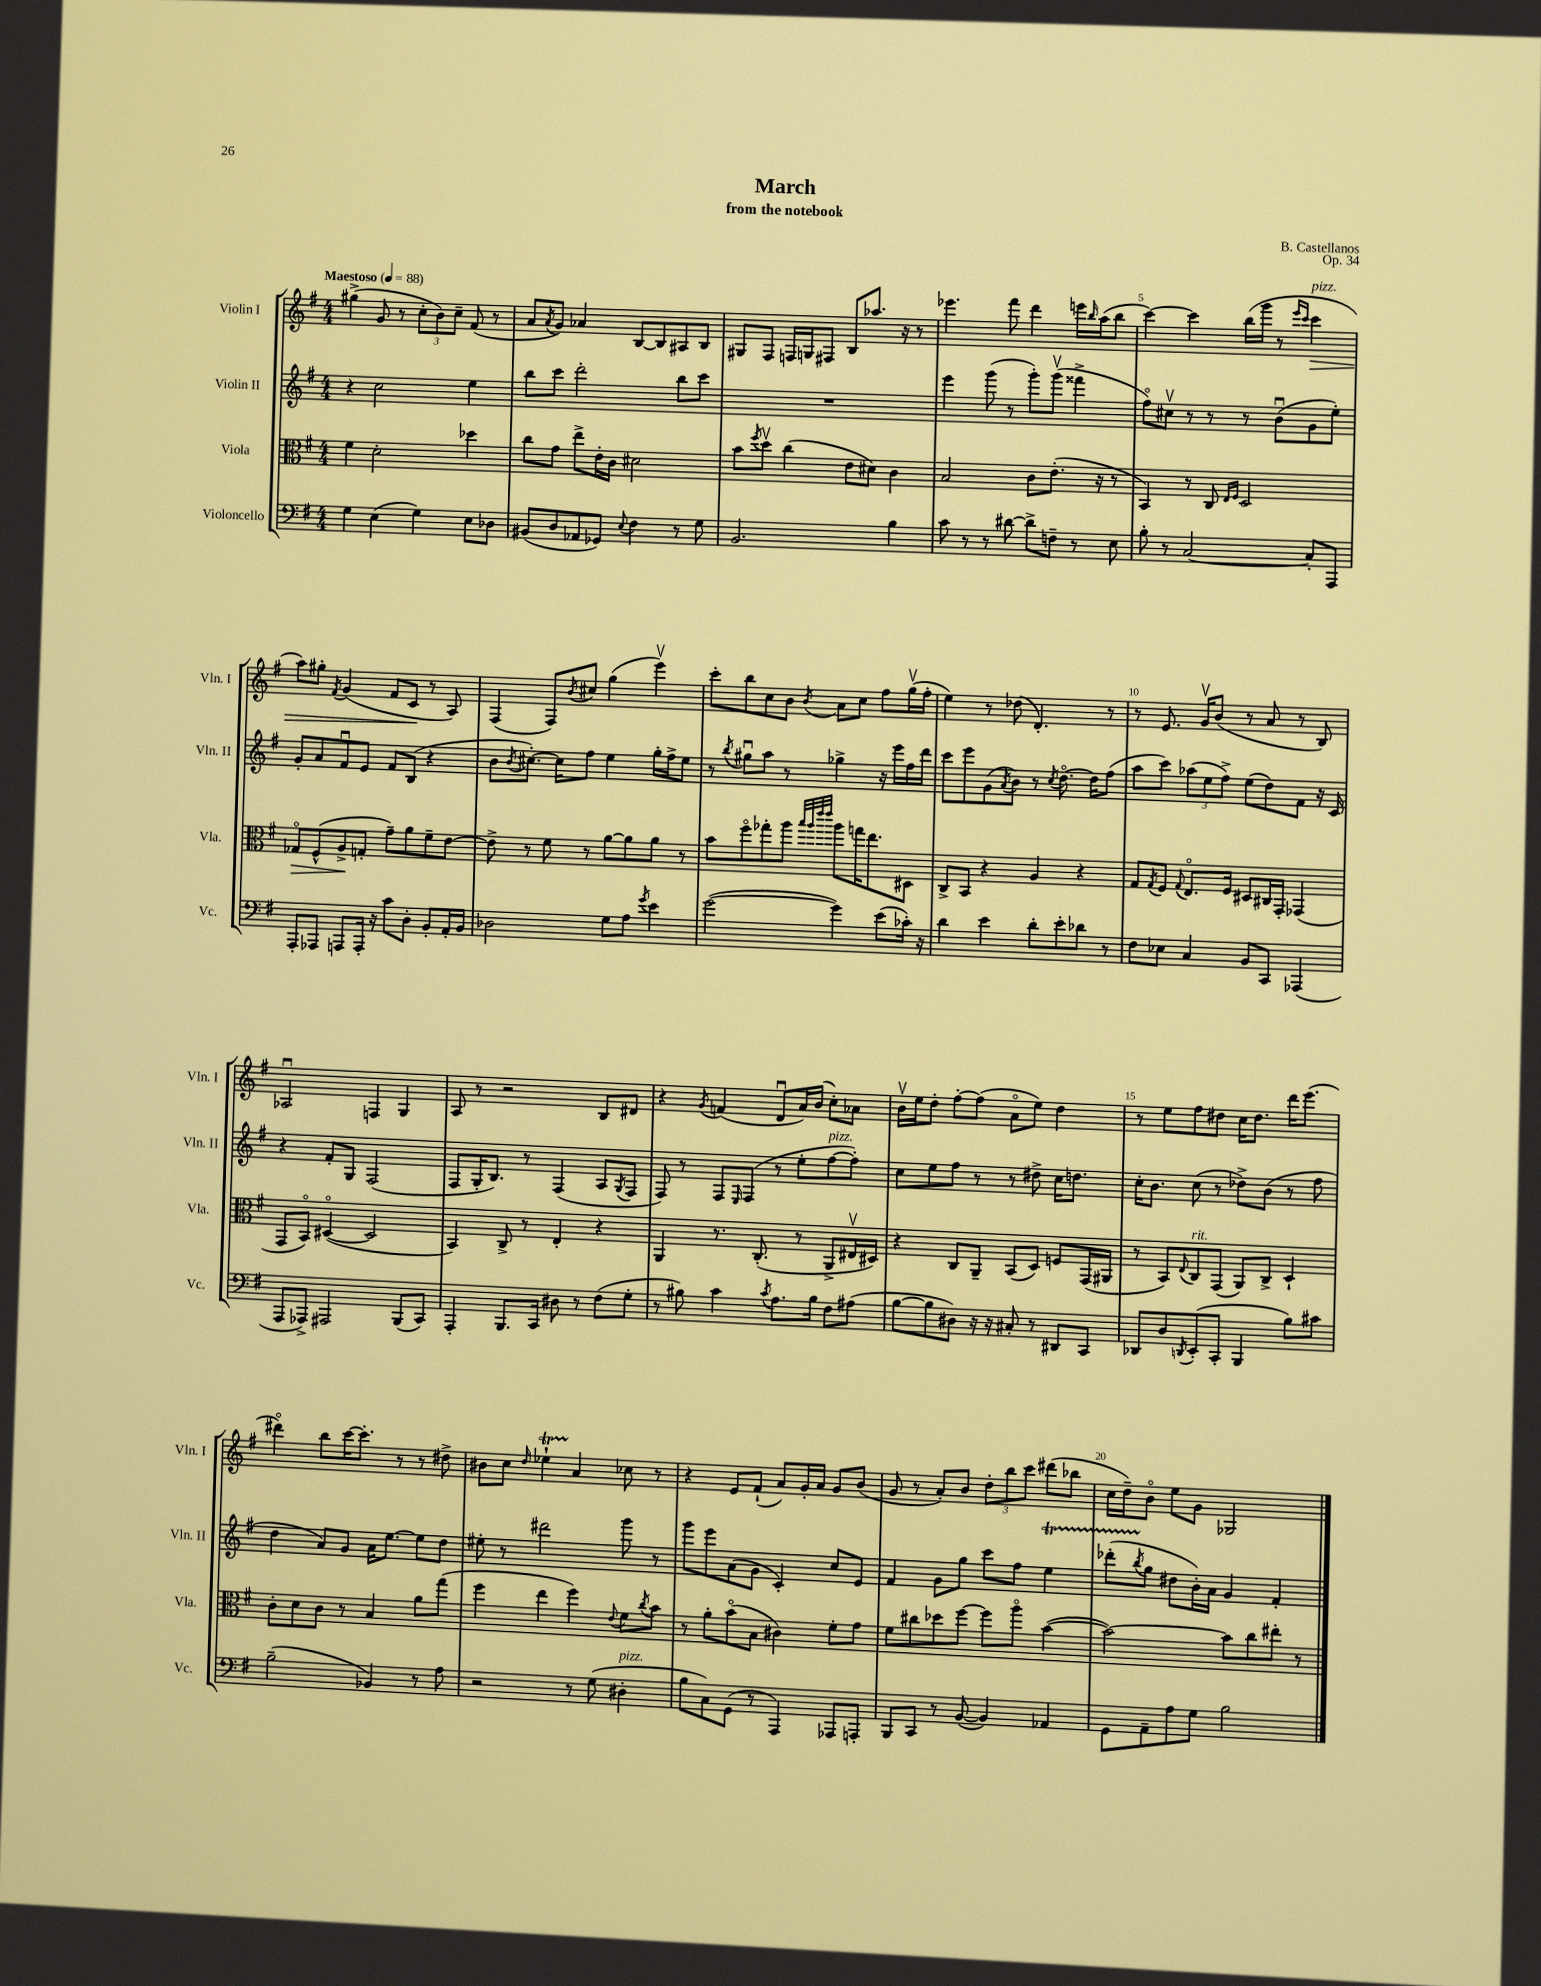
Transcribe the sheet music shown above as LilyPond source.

\header { title = "March" composer = "B. Castellanos" subtitle = "from the notebook" opus = "Op. 34" }
<<
\new StaffGroup <<
\new Staff = "s0" \with { instrumentName = "Violin I" shortInstrumentName = "Vln. I" } {
    \clef treble \key g \major \numericTimeSignature \time 4/4 \tempo "Maestoso" 4 = 88
    gis''4->( g'8 r8 \tuplet 3/2 { c''8-. b'8) c''8-- } fis'8( r8 |
    a'8 \acciaccatura { a'8 } g'8) aes'4 b8~ b8 ais8 b8 |
    gis8 fis8 f16 g16 fis8 b8 aes''8. r16 r8 |
    ees'''4. fis'''8 d'''4 e'''16 \grace { b''16 } a''16( b''8 |
    c'''4~) c'''4 b''16( g'''16 r8 \grace { e'''16 c'''16 } c'''4\>^\markup { \italic "pizz." } |
    a''8) gis''8-. \acciaccatura { fis'8 } g'4( fis'8 c'8\! r8 a8) |
    fis4( fis8) \acciaccatura { b'8 } cis''8 g''4( e'''4\upbow) |
    c'''8-. b''8 c''8 b'8 \acciaccatura { b'8 } a'8 c''8 fis''8 g''16\upbow( fis''16-. |
    e''4) r8 des''8( d'4.-.) r8 |
    r8 e'8. g'16\upbow b'8( r8 a'8 r8 b8) |
    aes2\downbow f4 g4 |
    a8 r8 r2 b8 dis'8 |
    r4 \acciaccatura { g'8 } f'4( d'8\downbow a'16) b'16( c''8-.) aes'8 |
    b'16\upbow e''16 d''8-. fis''8~-. fis''8( a'8\flageolet e''8) d''4 |
    r8 e''8 fis''8 dis''8 c''16 dis''8. d'''16 e'''8.( |
    dis'''4\flageolet) b''8 c'''16~ c'''8.-. r8 r8 dis''8-> |
    bis'8 c''8 \grace { d''16 } ees''4-!\startTrillSpan a'4\stopTrillSpan ces''8 r8 |
    r4 e'8 fis'8-!( a'8) g'16-. a'16 g'8 b'8( |
    g'8 r8 a'8-.) b'8 \tuplet 3/2 { d''8-. b''8 c'''8 } dis'''8( bes''8 |
    c''16 d''16--) b'8\flageolet e''8 g'8 ges2 \bar "|." |
}
\new Staff = "s1" \with { instrumentName = "Violin II" shortInstrumentName = "Vln. II" } {
    \clef treble \key g \major \numericTimeSignature \time 4/4
    r4 c''2 e''4 |
    b''8 c'''8 d'''2-. b''8 c'''8 |
    R1 |
    e'''4 g'''8( r8 g'''8-.) g'''8\upbow( fisis'''4-> |
    fis''8\flageolet) cis''8\upbow r8 r8 r8 b'8\downbow( g'8 e''8-.) |
    g'8-. a'8 fis'8\downbow e'8 fis'8 b8( r4 |
    b'8 \acciaccatura { b'8 } cis''8.~-.) cis''16 fis''8 e''4 g''16-. fis''16-> e''8 |
    r8 \acciaccatura { b''8 } gis''8\downbow a''8 r8 ges''4-> r16 e'''16 fis''16 d'''16 |
    c'''8 e'''8 g'8( \acciaccatura { a'8 } b'8) r8 \acciaccatura { c''8 } d''8.~\flageolet d''16 fis''8( |
    a''8 c'''8) \tuplet 3/2 { aes''8( e''8 fis''8->) } e''8( d''8) fis'8 r16 c'16 |
    r4 fis'8-. g8 fis2( |
    fis8 g16-. b8.) r8 fis4( a8 \acciaccatura { g8 } fis8 |
    fis8) r8 fis8 \grace { e16 } fis8( r8 e''8-. fis''8~^\markup { \italic "pizz." } fis''8-.) |
    c''8 e''8 fis''8 r8 r8 dis''8-> c''16 d''8. |
    c''16-. b'8. c''8( r8 des''8->) b'8( r8 fis''8 |
    d''4 a'8) g'8 a'16 e''8.~ e''8 d''8 |
    eis''8-. r8 dis'''2 g'''8 r8 |
    g'''8 e'''8 a'8( g'8 c'4-.) c''8 e'8 |
    fis'4 g'8 g''8 c'''8 fis''8 e''4\startTrillSpan |
    des'''8-.( \acciaccatura { b''8 } g''8\stopTrillSpan dis''8 b'16-.) a'16 g'4 fis'4-. \bar "|." |
}
\new Staff = "s2" \with { instrumentName = "Viola" shortInstrumentName = "Vla." } {
    \clef alto \key g \major \numericTimeSignature \time 4/4
    fis'4 d'2-. des''4 |
    c''8 g'8 e''8-> e'16-. c'16 dis'2 |
    b'8 \acciaccatura { fis''8 } d''8\upbow c''4( e'8 dis'8) c'4 |
    b2 c'8 e'8.-.( r16 r8 |
    b,4) r8 c8 \grace { e16 fis16 } d2 |
    ges8\flageolet\> fis8-^( a8->\! g8-. g'8--) a'8 fis'8-- e'8~ |
    e'8-> r8 fis'8 r8 a'8~ a'8 a'8 r8 |
    b'8 fis''8\flageolet ges''8-. a''8 \grace { b''32 a''32 e'''32 e'''32 } a''8 g''16 e''8. dis8 |
    c8-> b,8 r4 a4 r4 |
    g8 \acciaccatura { g8 } fis8 \appoggiatura { g8 } e8.\flageolet fis16 dis8 cis16 g,16-. ges,4( |
    g,8 b,8\flageolet) dis4~\flageolet( dis2 |
    b,4) c8-> r8 e4-. r4 |
    a,4 r8. c8.-.( r8 a,8-> eis16\upbow dis16) |
    r4 c8 a,8-- b,8( d8) f8 g,16( ais,16 |
    r8 b,8) \appoggiatura { e8 } c8^\markup { \italic "rit." } g,8( a,8) c8-> d4-! |
    c'8-. d'8 c'8 r8 b4 a'8 g''8( |
    fis''4 e''4 fis''4) \appoggiatura { e'8 } fis'8 \acciaccatura { c''8 } b'8 |
    r8 a'8-. b'8\flageolet( b8 cis'4) fis'8-. g'8 |
    fis'8 cis''8 des''8 fis''8~ fis''8 a''8\flageolet b'4~( |
    b'2~) b'8 c''8 eis''8-. r8 \bar "|." |
}
\new Staff = "s3" \with { instrumentName = "Violoncello" shortInstrumentName = "Vc." } {
    \clef bass \key g \major \numericTimeSignature \time 4/4
    g4 e4( g4) e8 des8 |
    bis,8( d8 aes,8 ges,8) \appoggiatura { e8 } fis4 r8 g8 |
    b,2. b4 |
    c'8 r8 r8 dis'8~ dis'8-> f8-- r8 e8 |
    b8-. r8 c2~ c8-. a,,8 |
    a,,8-. aes,,8 a,,8 a,,16-. r16 c'8 d8-. b,8-. a,16-. b,16 |
    des2 g8 a8 \acciaccatura { g'8 } e'4 |
    g'2~( g'4) e'8( ces'16-.) r16 |
    d'4 e'4 d'8-. e'8-. des'8 r8 |
    fis8 ees8 c4 b,8 c,8 aes,,4( |
    a,,8 aes,,8->) ais,,2 b,,8( c,8) |
    a,,4-. b,,8. c,16 dis8 r8 fis8( g8-. |
    r8 bis8) c'4 \acciaccatura { c'8 } a8. bis16 fis8 ais8( |
    b8~ b8 dis8) r16 r16 cis8-. r8 dis,8 c,8 |
    des,8 d8 \acciaccatura { d,8 } e,8-.( c,8-. b,,4 b8) cis'8 |
    b2--( bes,4) r8 a8 |
    r2 r8 g8( dis4-.^\markup { \italic "pizz." } |
    b8 c8) g,8( r8 a,,4) aes,,8 a,,8-. |
    b,,8 c,8 r8 b,8~( b,4) aes,4 |
    g,8 a,8-- a8 g8 b2 \bar "|." |
}
>>
>>
\layout { \context { \Score \override BarNumber.break-visibility = ##(#f #t #t) barNumberVisibility = #(every-nth-bar-number-visible 5) } }
